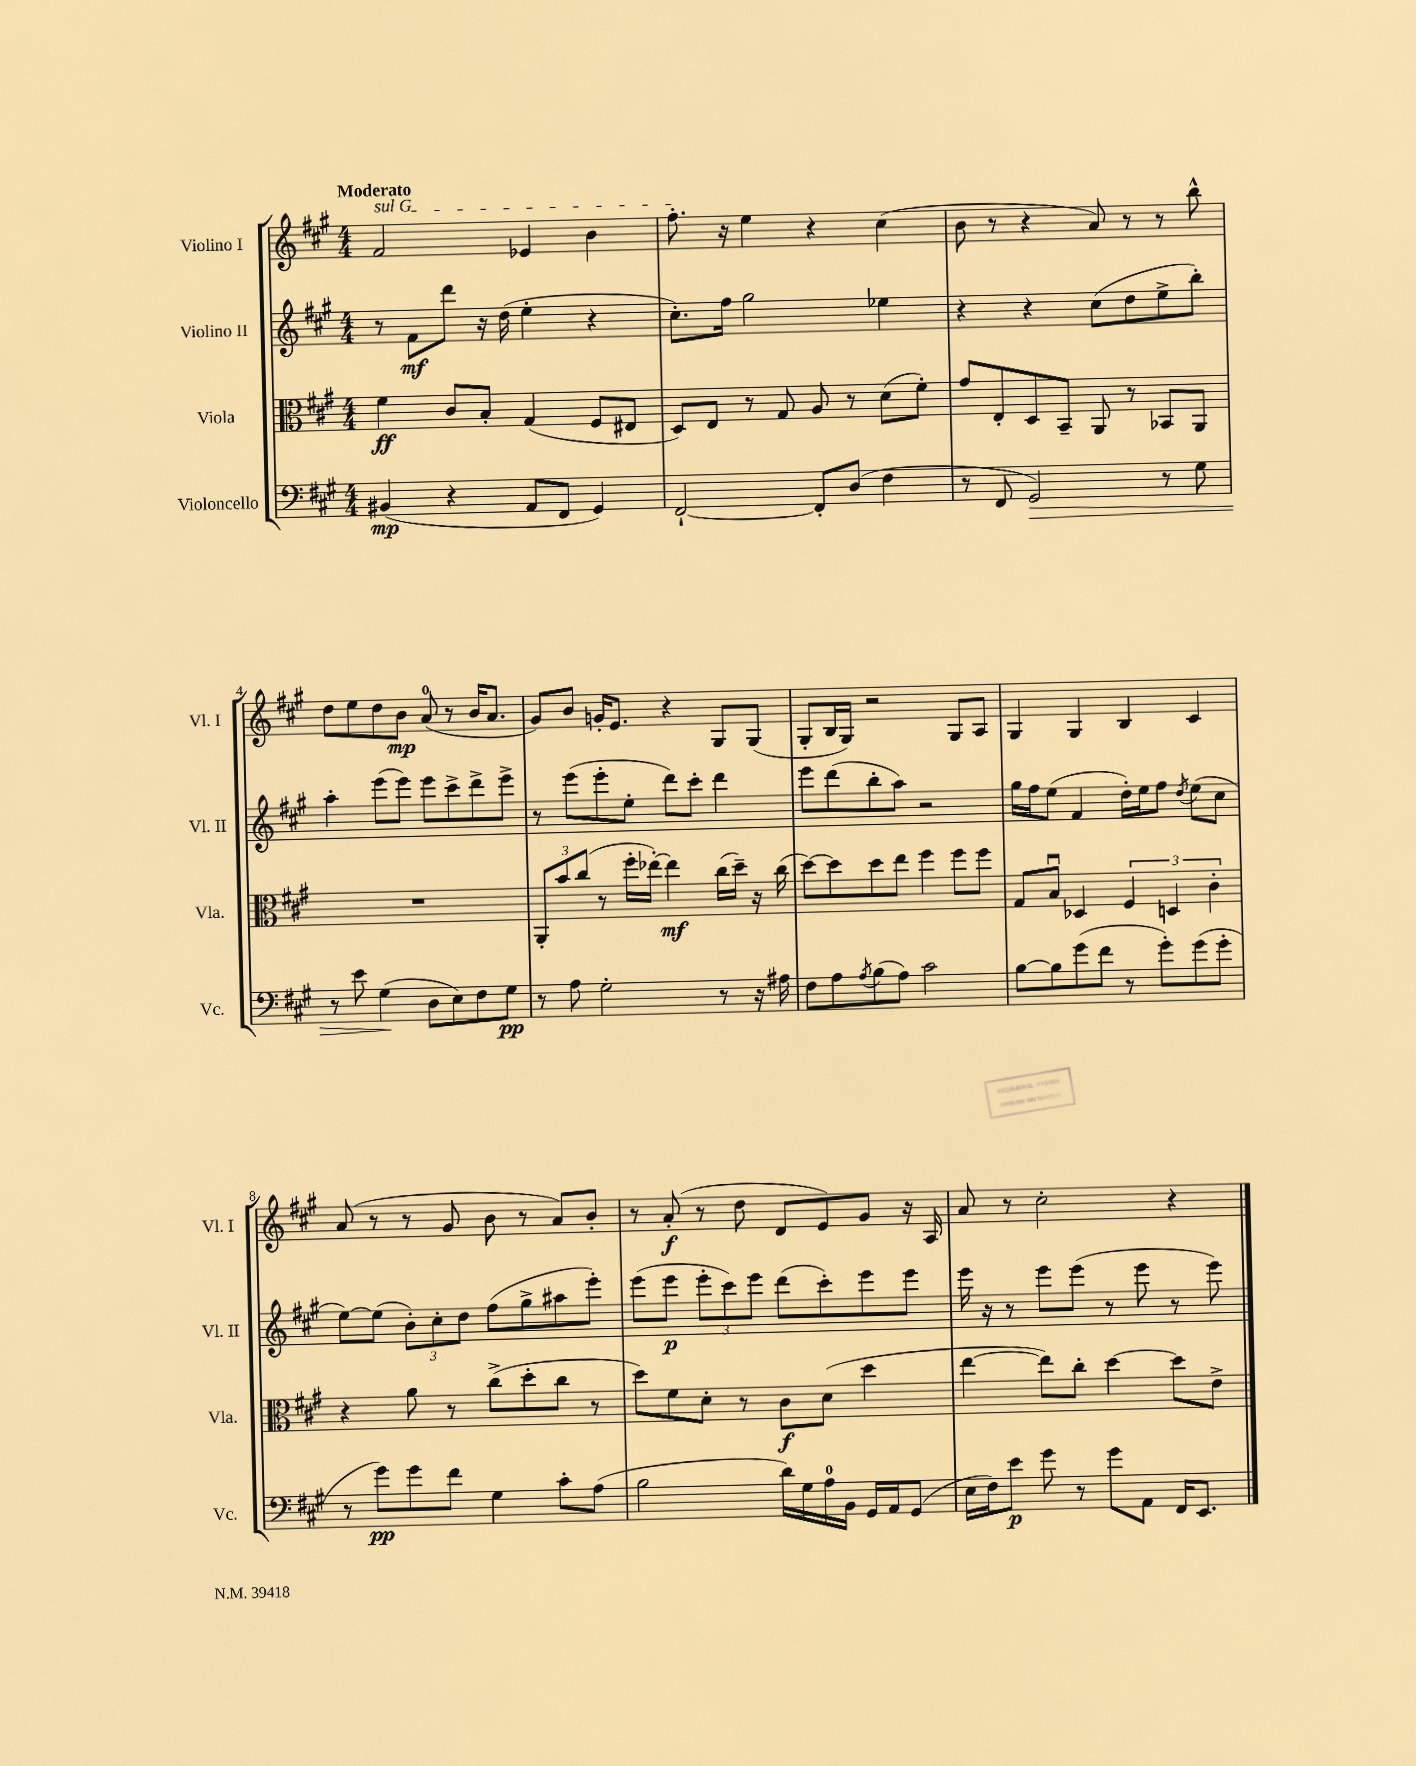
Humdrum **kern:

**kern	**dynam	**kern	**dynam	**kern	**dynam	**kern	**dynam
*part4	*part4	*part3	*part3	*part2	*part2	*part1	*part1
*staff4	*staff4	*staff3	*staff3	*staff2	*staff2	*staff1	*staff1
*I"Violoncello	*	*I"Viola	*	*I"Violino II	*	*I"Violino I	*
*I'Vc.	*	*I'Vla.	*	*I'Vl. II	*	*I'Vl. I	*
*clefF4	*	*clefC3	*	*clefG2	*	*clefG2	*
*k[f#c#g#]	*	*k[f#c#g#]	*	*k[f#c#g#]	*	*k[f#c#g#]	*
*M4/4	*	*M4/4	*	*M4/4	*	*M4/4	*
=1	=1	=1	=1	=1	=1	=1	=1
!	!	!	!	!	!	!LO:TX:a:B:t=Moderato	!
!	!	!	!	!	!	!LO:TX:a:i:t=sul G	!
(4BB#X/	mp	4f#\	ff	8r	.	2f#/	.
.	.	.	.	8f#\L	mf	.	.
4r	.	8c#/L	.	8ddd\J	.	.	.
.	.	8B'/J	.	16r	.	.	.
.	.	.	.	(16dd\	.	.	.
8AA/L	.	(4G#/	.	4ee'\	.	4e-X/	.
8FF#/J	.	.	.	.	.	.	.
4GG#/)	.	8F#/L	.	4r	.	4b\	.
.	.	8E#X/J	.	.	.	.	.
=2	=2	=2	=2	=2	=2	=2	=2
[2FF#`/	.	8D/L)	.	8.cc#'\L)	.	8.ff#'\	.
.	.	8E/J	.	.	.	.	.
.	.	.	.	16ff#\Jk	.	16r	.
.	.	8r	.	2gg#\	.	4ee\	.
.	.	8G#/	.	.	.	.	.
8FF#'/L]	.	8A/	.	.	.	4r	.
(8D/J	.	8r	.	.	.	.	.
4F#\	.	(8d\L	.	4ee-X\	.	(4cc#\	.
.	.	8f#'\J)	.	.	.	.	.
=3	=3	=3	=3	=3	=3	=3	=3
8r	.	8g#/L	.	4r	.	8b\	.
8FF#/	.	8E'/	.	.	.	8r	.
!	!LO:HP:b	!	!	!	!	!	!
2GG#/)	>	8D/	.	4r	.	4r	.
.	.	8BB~/J	.	.	.	.	.
.	.	8AA/	.	(8cc#\L	.	8a/)	.
.	.	8r	.	8dd\	.	8r	.
8r	.	8BB-X/L	.	8ee^\	.	8r	.
8G#\	.	8AA/J	.	8bb'\J)	.	8bb^^\	.
!!LO:LB:g=z
=4	=4	=4	=4	=4	=4	=4	=4
8r	.	1r	.	4aa'\	.	8dd\L	.
8e\	.	.	.	.	.	8ee\	.
(4G#\	.	.	.	(8eee\L	.	8dd\	.
.	.	.	.	8eee\J)	.	8b\J	mp
8D\L	]	.	.	8eee\L	.	(8a/	.
8E\)	.	.	.	8ccc#^\	.	8r	.
8F#\	.	.	.	8ddd^\	.	16b/KL	.
.	.	.	.	.	.	8.a/J	.
8G#\J	pp	.	.	8eee^\J	.	.	.
=5	=5	=5	=5	=5	=5	=5	=5
8r	.	12AA'/L	.	8r	.	8g#/L)	.
.	.	12b/	.	.	.	.	.
8A\	.	.	.	(8eee\L	.	8b/J	.
.	.	(12cc#/J	.	.	.	.	.
2G#'\	.	8r	.	8eee'\	.	16gn'/KL	.
.	.	.	.	.	.	8.e/J	.
.	.	16ff#'\LL	.	8ee'\J	.	.	.
.	.	[16ee-X'\JJ)	.	.	.	.	.
.	.	4ee-\]	mf	8ddd\L)	.	4r	.
.	.	.	.	8ccc#'\J	.	.	.
8r	.	(16cc#\LL	.	4ddd\	.	8G#/L	.
.	.	16dd~\JJ)	.	.	.	.	.
16r	.	16r	.	.	.	(8G#/J	.
16A#X\	.	(16cc#\	.	.	.	.	.
=6	=6	=6	=6	=6	=6	=6	=6
8F#\L	.	[8dd\L)	.	8eee\L	.	8G#'/L	.
8A\	.	8dd\]	.	(8ddd\	.	16B/L	.
.	.	.	.	.	.	16G#/JJ)	.
8qA/	.	.	.	.	.	.	.
(8B\	.	8dd\	.	8bb'\	.	2r	.
8A\J)	.	8ee\J	.	8aa\J)	.	.	.
2c#\	.	4ff#\	.	2r	.	.	.
.	.	8ff#\L	.	.	.	8G#/L	.
.	.	8ff#\J	.	.	.	8A/J	.
=7	=7	=7	=7	=7	=7	=7	=7
[8B\L	.	8G#/L	.	16gg#\LL	.	4G#/	.
.	.	.	.	16ff#\J	.	.	.
8B\]	.	8Bu/J	.	(8ee\J	.	.	.
(8g#\	.	4D-X/	.	4f#/	.	4G#/	.
8f#\J	.	.	.	.	.	.	.
8r	.	6F#/	.	16dd'\LL)	.	4B/	.
.	.	.	.	16ee\J	.	.	.
8g#'\L)	.	.	.	8ff#\J	.	.	.
.	.	6Dn/	.	.	.	.	.
.	.	.	.	8qdd/	.	.	.
(8g#\	.	.	.	(8ee\L	.	4c#/	.
.	.	6c#'\	.	.	.	.	.
8g#'\J	.	.	.	8cc#\J	.	.	.
!!LO:LB:g=z
=8	=8	=8	=8	=8	=8	=8	=8
8r	.	4r	.	[8ee\L)	.	(8a/	.
8g#\L)	pp	.	.	(8ee\J]	.	8r	.
8g#\	.	8a\	.	12b'\L)	.	8r	.
.	.	.	.	12cc#'\	.	.	.
8f#\J	.	8r	.	.	.	8g#/	.
.	.	.	.	12dd\J	.	.	.
4G#\	.	(8cc#^\L	.	(8ff#\L	.	8b\	.
.	.	8dd'\	.	8gg#^\	.	8r	.
8c#'\L	.	8cc#\J	.	8aa#X\	.	8a/L)	.
(8A\J	.	8r	.	8eee'\J)	.	8b'/J	.
=9	=9	=9	=9	=9	=9	=9	=9
2B\	.	8dd\L)	.	(8eee\L	.	8r	.
.	.	8f#\	.	8eee\J	p	(8a'/	f
.	.	8d'\J	.	12eee'\L	.	8r	.
.	.	.	.	12ccc#\)	.	.	.
.	.	8r	.	.	.	8dd\	.
.	.	.	.	12eee\J	.	.	.
16d\LL)	.	8c#\L	f	(8ddd\L	.	8d/L	.
16G#\	.	.	.	.	.	.	.
16A\	.	(8d\J	.	8ccc#'\)	.	8e/)	.
16BB\JJ	.	.	.	.	.	.	.
16GG#/LL	.	4dd\	.	8eee\	.	8g#/J	.
16AA/J	.	.	.	.	.	.	.
(8GG#/J	.	.	.	8eee\J	.	16r	.
.	.	.	.	.	.	16A/	.
=10	=10	=10	=10	=10	=10	=10	=10
16E\LL	.	[4ee\	.	16eee\	.	8a/	.
16F#\J)	.	.	.	16r	.	.	.
8e\J	p	.	.	8r	.	8r	.
8g#\	.	8ee\L])	.	8eee\L	.	2cc#'\	.
8r	.	8cc#'\J	.	(8eee\J	.	.	.
8g#\L	.	[4dd\	.	8r	.	.	.
8AA\J	.	.	.	8eee\	.	.	.
16FF#/KL	.	8dd\L]	.	8r	.	4r	.
8.EE/J	.	.	.	.	.	.	.
.	.	8e^\J	.	8eee\)	.	.	.
==	==	==	==	==	==	==	==
*-	*-	*-	*-	*-	*-	*-	*-
